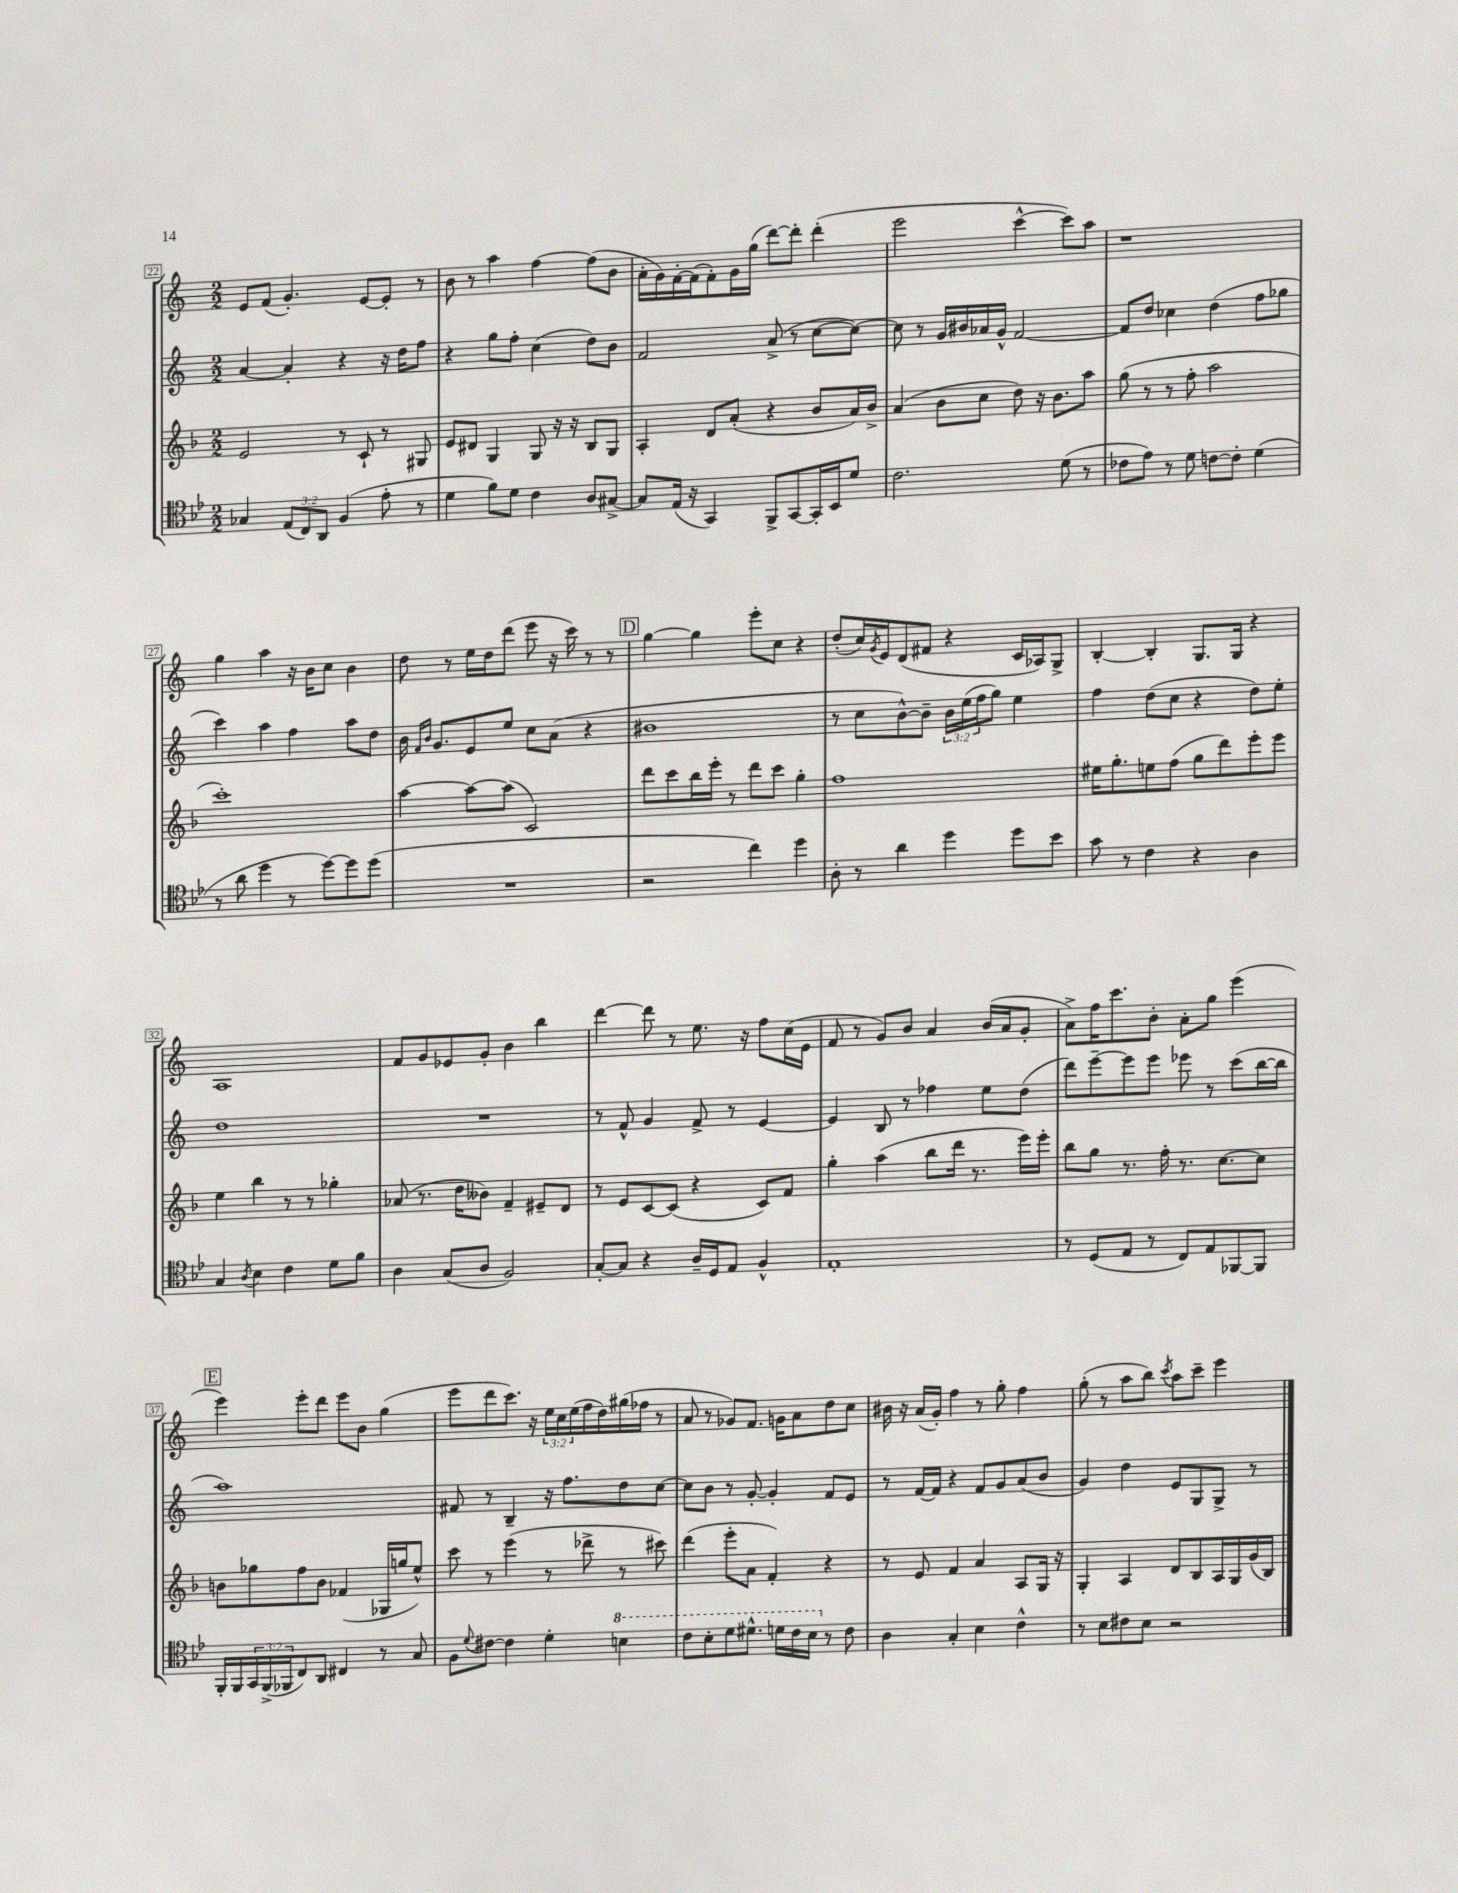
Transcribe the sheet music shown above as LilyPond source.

<<
\new StaffGroup <<
\new Staff = "s0" {
    \clef treble \key c \major \numericTimeSignature \time 2/2 \override Staff.TupletNumber.text = #tuplet-number::calc-fraction-text
    e'8 f'8( g'4.-.) e'8~ e'8-. r8 |
    b'8 r8 a''4 f''4~ f''8( b'8 |
    a'16-. g'16) f'16~-. f'16( f'8-.) g'16 g''16( d'''8~) d'''8-. d'''4-.( |
    e'''2 c'''4~-^ c'''8) a''8 |
    r1 |
    g''4 a''4 r16 b'16 c''8 b'4 |
    d''8 r8 e''16 d''16 d'''8( e'''8 r16 c'''16) r8 r8 |
    \mark \markup { \box "D" } g''4~ g''4 e'''8-. c''8 r4 |
    d''8-.( c''16) \acciaccatura { g'8 } e'16 d'8( fis'8 r4 c'16 aes16) g8-> |
    b4~-. b4-. g8. g16 r4 |
    a1 |
    f'8 g'8 ees'8 g'8-. b'4 b''4 |
    d'''4~ d'''8 r8 e''8. r16 f''8 c''16( e'16 |
    f'8 r8 g'8) b'8 a'4 b'16( a'16 g'8-. |
    a'8->) f''16 c'''8. b'8-. a'8-. g''8 e'''4( |
    \mark \markup { \box "E" } e'''4) e'''8-. d'''8 e'''8 b'8 g''4( |
    e'''8 d'''8 c'''8.) r16 \tuplet 3/2 { e''16 c''16 e''16( } f''16 d''16) gis''16( fes''16 r8 |
    a'8 r8 ges'8) f'8. g'16 a'8 d''8 c''8 |
    bis'16 r16 a'16( g'16-.) f''4 r8 g''8-. f''4 |
    g''8-.( r8 a''8 b''8) \acciaccatura { c'''8 } a''8 c'''8-- e'''4 \bar "|." |
}
\new Staff = "s1" {
    \clef treble \key c \major \numericTimeSignature \time 2/2 \override Staff.TupletNumber.text = #tuplet-number::calc-fraction-text
    a'4~ a'4-. r4 r16 d''16 f''8 |
    r4 g''8 f''8-. c''4( d''8) b'8 |
    f'2 a'8->( r8 c''8~ c''8~) |
    c''8 r8 g'16 bis'16 aes'16 g'16-^ f'2~ |
    f'8 d''8 ces''4 d''4( f''8 ges''8 |
    c'''4) a''4 f''4 a''8 d''8 |
    b'16 \grace { f'16 b'16 } g'8. e'8 e''8 c''8 a'8( r4 |
    \mark \markup { \box "D" } bis'1 |
    r8 c''8 b'8~-^) b'8-- \tuplet 3/2 { b'16 e''16( f''16 } g''8) e''4 |
    f''4 d''8( c''8 r4 d''8) e''8-. |
    d''1 |
    R1 |
    r8 f'8-^ g'4 f'8-> r8 e'4~ |
    e'4 b8 r8 fes''4 e''8 d''8( |
    d'''8) e'''8~-- e'''8 e'''8 ees'''8 r8 c'''8( b''16~ b''16 |
    \mark \markup { \box "E" } a''1) |
    fis'8 r8 b4-- r16 f''8. d''8 c''8~ |
    c''8 b'8 r8 g'8~-. g'4-. f'8 e'8 |
    r8 f'16~ f'16 r4 f'8 g'8 a'8( b'8 |
    g'4) d''4 e'8 g8 g8-> r8 \bar "|." |
}
\new Staff = "s2" {
    \clef treble \key f \major \numericTimeSignature \time 2/2
    e'2 r8 c'8-! r8 gis8 |
    e'8 dis'8 g4 g8 r16 r16 bes8 g8 |
    a4-. d'8 a'8-.( r4 bes'8 a'16) bes'16-> |
    a'4( bes'8 c''8 d''8) r16 bes'8. a''8 |
    g''8( r8 r8 f''8-. a''2 |
    c'''1-.) |
    a''4~ a''8~ a''8( c'2) |
    \mark \markup { \box "D" } d'''8 c'''8 bes''16 e'''16-. r8 d'''8 c'''8 g''4-. |
    f''1 |
    eis''16 g''8.-. e''8 f''8( g''8 d'''8) e'''8-. e'''8 |
    e''4 bes''4 r8 r8 ges''4-. |
    aes'8( r8. d''16 beses'8) f'4-- eis'8-- d'8 |
    r8 e'8 c'8~ c'8( r4 c'8) f'8 |
    g''4-. a''4( bes''8 d'''16 r8. e'''16) e'''16-. |
    bes''8 g''8 r8. f''16-. r8. c''8.~ c''8 |
    \mark \markup { \box "E" } b'8 ges''8 f''8 b'8 fes'4( ges16 g''16 e''8-^) |
    c'''8 r8 e'''4( r8 des'''8-> r8 cis'''8) |
    d'''4( e'''8-. a'8 f'4-.) r4 |
    r8 e'8 f'4 a'4 a8 g16 r16 |
    g4-. a4 d'8 bes8 a16 g16 g'16( bes16) \bar "|." |
}
\new Staff = "s3" {
    \clef tenor \key bes \major \numericTimeSignature \time 2/2 \override Staff.TupletNumber.text = #tuplet-number::calc-fraction-text
    ges4 \tuplet 3/2 { ees8( c8) a,8 } f4( ees'8-. r8 |
    d'4 f'8) d'8 c'4 a8 gis8~-> |
    gis8 ees16( r16 g,4) f,8-> g,8~ g,16-. bes,16 d'8 |
    c'2. d'8( r8 |
    ces'8 ees'8) r8 d'8 c'8~ c'8-. d'4( |
    r8 a'8 d''4 r8 d''8~) d''8 d''8( |
    R1 |
    \mark \markup { \box "D" } r2 c''4) d''4 |
    a8-. r8 a'4 d''4 d''8 bes'8 |
    g'8 r8 c'4 r4 a4 |
    g4 \acciaccatura { a8 } bes4 c'4 d'8 f'8 |
    a4 g8( a8 f2) |
    g8~-. g8 r4 a16-- d16 ees8 f4-^ |
    ees1-. |
    r8 d8( ees8 r8 c8) ees8 fes,8~ fes,8 |
    \mark \markup { \box "E" } f,16-. f,16 \tuplet 3/2 { g,16 f,16->( fes,16 } c8) a,8 cis4 r8 g8 |
    f8 \appoggiatura { d'8 } cis'8~ cis'4 d'4-. \ottava #1 b'4 |
    c''8 bes'8-. d''8 dis''8.-^ d''16 c''16 bes'16 \ottava #0 r8 c'8 |
    a4 g4-. bes4 c'4-^ |
    r8 bes8 cis'8 bes8 r2 \bar "|." |
}
>>
>>
\layout { \context { \Score currentBarNumber = #22 \override BarNumber.stencil = #(make-stencil-boxer 0.1 0.3 ly:text-interface::print) } }
